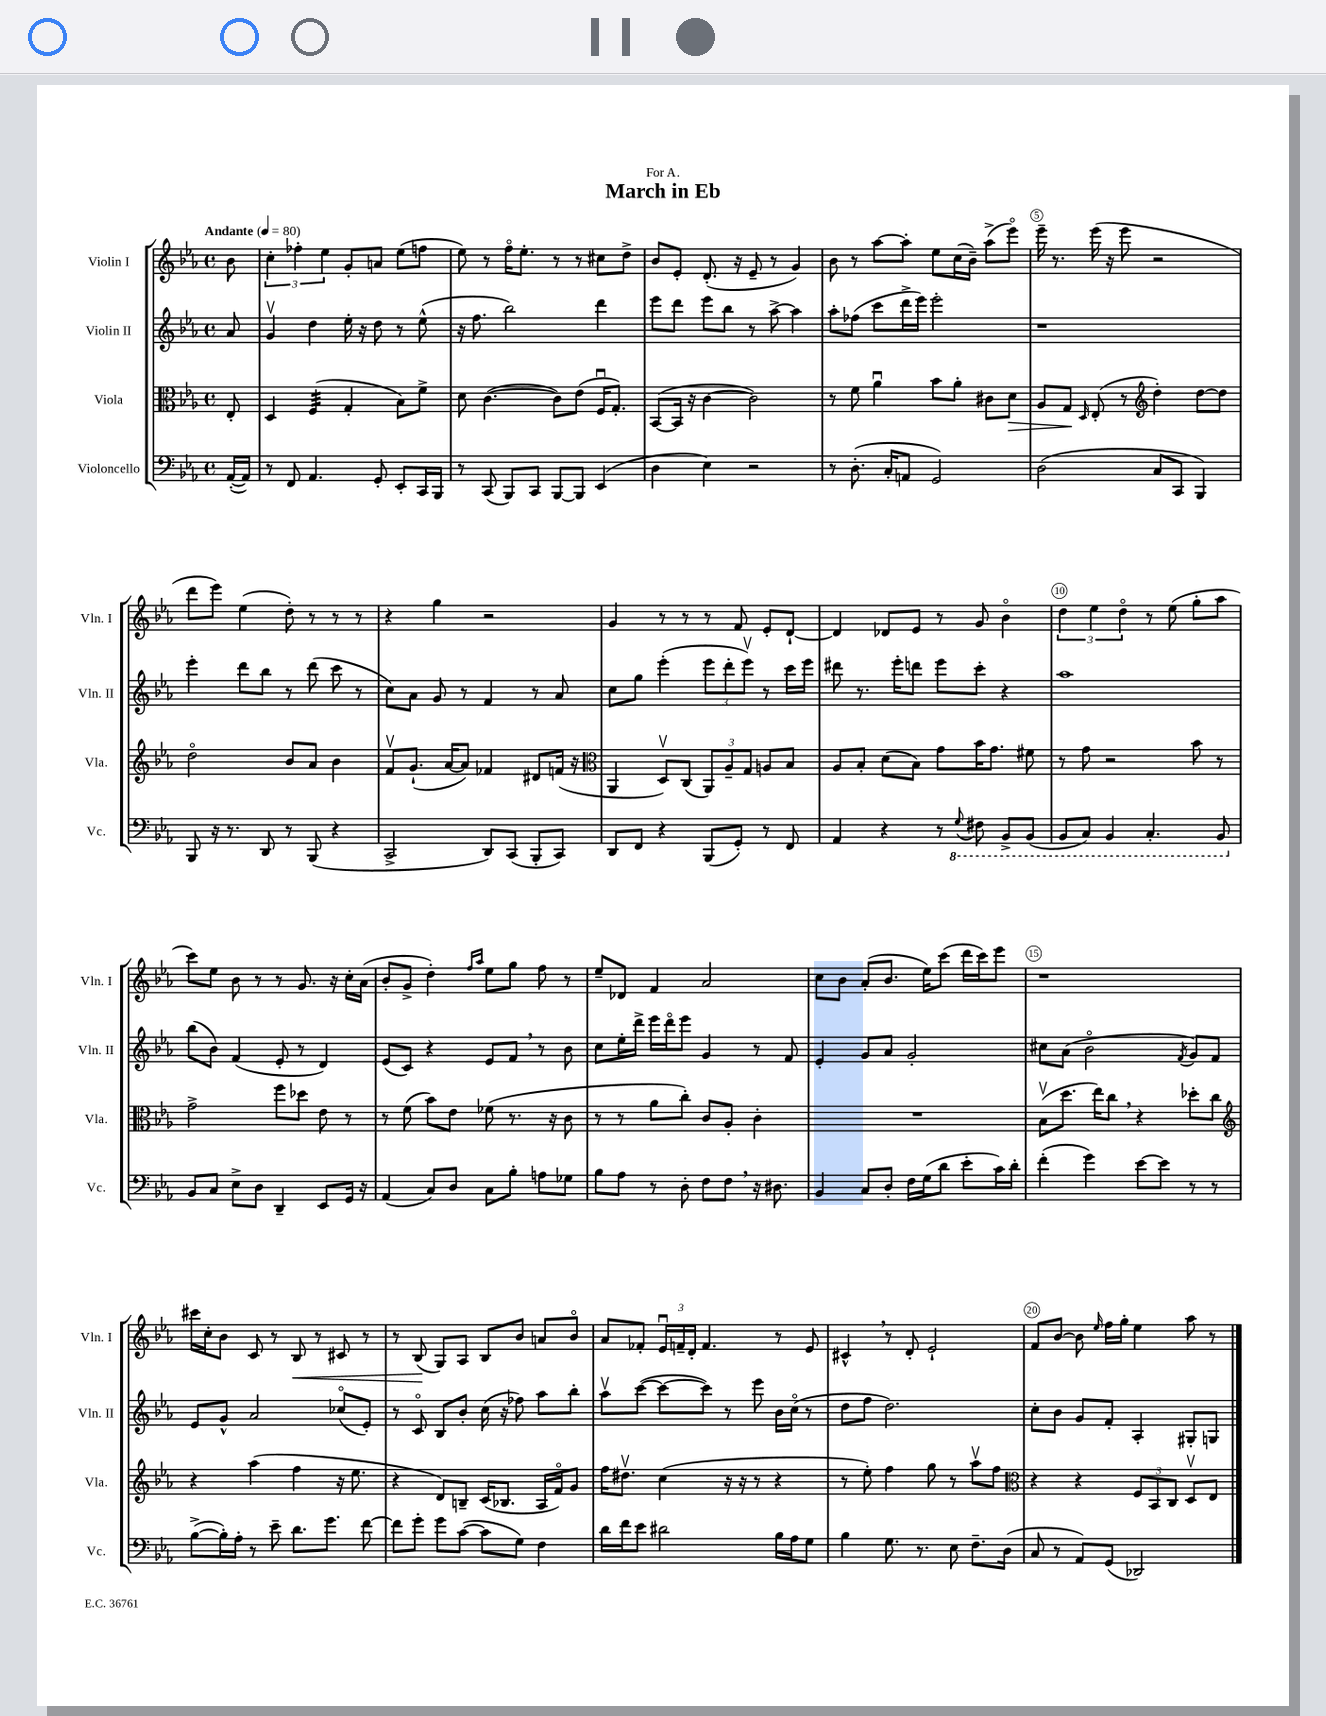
\header { title = "March in Eb" dedication = "For A." }
<<
\new StaffGroup <<
\new Staff = "s0" \with { instrumentName = "Violin I" shortInstrumentName = "Vln. I" } {
    \clef treble \key ees \major \defaultTimeSignature \time 4/4 \partial 8 \tempo "Andante" 4 = 80
    \autoBeamOff bes'8 |
    \tuplet 3/2 { c''4-. fes''4-. ees''4 } g'8[-. a'8] ees''8[( f''8] |
    ees''8) r8 f''16[\flageolet ees''8.]-. r8 r8 cis''8[ d''8]-> |
    bes'8[ ees'8]-. d'8.-.( r16 ees'8-- r8 g'4) |
    bes'8 r8 aes''8[~ aes''8]-. ees''8[ c''16( bes'16]--) aes''8[->( ees'''8]\flageolet) |
    ees'''16-- r8. ees'''16( r16 ees'''8 r2 |
    d'''8[ ees'''8]) ees''4( d''8-.) r8 r8 r8 |
    r4 g''4 r2 |
    g'4 r8 r8 r8 f'8 ees'8[-. d'8]~-! |
    d'4 des'8[ ees'8] r8 g'8 bes'4\flageolet |
    \tuplet 3/2 { d''4 ees''4 d''4\flageolet } r8 ees''8( g''8[-. aes''8] |
    c'''8[) ees''8] bes'8 r8 r8 g'8. r16 c''16[-. aes'16]( |
    bes'8[-. g'8]-> d''4-.) \grace { f''16[ aes''16] } ees''8[ g''8] f''8 r8 |
    ees''8[-- des'8] f'4 aes'2 |
    c''8[ bes'8] aes'8[-.( bes'8.] ees''16[) c'''8]( d'''16[ c'''16) ees'''8] |
    r1 |
    cis'''16[ c''16-. bes'8] c'8 r8 bes8\< r8 cis'8 r8 |
    r8 bes8\!( g8[) aes8] bes8[ bes'8] a'8[ bes'8]\flageolet |
    aes'8[ fes'8]-. \tuplet 3/2 { ees'16[\downbow f'16-- d'16]-. } f'4. r8 ees'8 |
    cis'4-^ \breathe r8 d'8-. ees'2-! |
    f'8[ bes'8]~ bes'8 \grace { ees''16 } f''16[ g''16]-. ees''4 aes''8 r8 \bar "|." |
}
\new Staff = "s1" \with { instrumentName = "Violin II" shortInstrumentName = "Vln. II" } {
    \clef treble \key ees \major \defaultTimeSignature \time 4/4 \partial 8
    \autoBeamOff aes'8 |
    g'4\upbow d''4 ees''16-. r16 d''8 r8 ees''8-^( |
    r16 f''8. bes''2) d'''4 |
    ees'''8[ d'''8] ees'''8[ bes''8] r8 aes''8~-> aes''4 |
    aes''8[-. fes''8]( c'''8[ d'''16-> ees'''16]) ees'''2-. |
    r1 |
    ees'''4-. d'''8[ bes''8] r8 d'''8( c'''8 r8 |
    c''8[) aes'8] g'8 r8 f'4 r8 aes'8 |
    c''8[ g''8] ees'''4-.( \tuplet 3/2 { ees'''8[ d'''8-. ees'''8]\upbow) } r8 c'''16[ ees'''16] |
    dis'''8 r8. ees'''16[-. d'''8] ees'''8[ c'''8]-. r4 |
    aes''1 |
    bes''8[( bes'8]) f'4( ees'8-. r8 d'4) |
    ees'8[( c'8]) r4 ees'8[ f'8] \breathe r8 bes'8 |
    c''8[ ees''16-. d'''16]-> ees'''16[ d'''16\flageolet ees'''8] g'4 r8 f'8 |
    ees'4-. g'8[ aes'8] g'2-. |
    cis''8[ aes'8]( bes'2\flageolet \acciaccatura { f'8 } g'8[) f'8] |
    ees'8[ g'8]-^ aes'2 ces''8[\flageolet( ees'8]-.) |
    r8 c'8\flageolet bes8[ bes'8]-. c''16( r16 fes''8) aes''8[ bes''8]-. |
    aes''8[\upbow c'''8]~( c'''8[~ c'''8]) r8 ees'''8 bes'16[ c''16]\flageolet( r8 |
    d''8[ f''8] d''2.) |
    c''8[-. bes'8] g'8[ f'8]-. aes4-. gis8[-. g8] \bar "|." |
}
\new Staff = "s2" \with { instrumentName = "Viola" shortInstrumentName = "Vla." } {
    \clef alto \key ees \major \defaultTimeSignature \time 4/4 \partial 8
    \autoBeamOff ees8-. |
    d4 f4:32( g4-. bes8[) f'8]-> |
    d'8 c'4.~( c'8[) ees'8]( f16[\downbow g8.]-.) |
    bes,8[~( bes,16] r16 c'4~ c'2) |
    r8 f'8 aes'4\downbow bes'8[ aes'8]-. cis'8[ d'8]\> |
    aes8[ g8]\! \grace { d16 } ees8-.( r8 \clef treble d''4-.) d''8[~ d''8] |
    d''2\flageolet bes'8[ aes'8] bes'4 |
    f'8[\upbow g'8.]-!( aes'16[~ aes'8]) fes'4 dis'8[ f'16]( r16 |
    \clef alto aes,4 d8[\upbow) c8]( \tuplet 3/2 { aes,8[) aes8-- g8] } a8[ bes8] |
    aes8[ bes8]-. d'8[( bes8]) g'8[ bes'16 g'8.] fis'8 |
    r8 g'8 r2 bes'8 r8 |
    g'2-> f''8[ des''8] ees'8 r8 |
    r8 f'8( bes'8[) ees'8] fes'8( r8. r16 c'8 |
    r8 r8 aes'8[ c''8]-.) c'8[ aes8]-. c'4-. |
    R1 |
    bes8[\upbow( d''8.] ees''16[) c''8] \breathe r4 des''8[-. c''8] |
    \clef treble r4 aes''4( f''4 r16 ees''8. |
    r4 d'8[) b8]-- c'16[( bes8.] aes16[ f'16\flageolet) g'8] |
    f''16[ dis''8.]\upbow c''4( r16 r16 r8 r4 |
    r8 ees''8-.) f''4 g''8 r8 aes''8[\upbow f''8] |
    \clef alto r4 r4 \tuplet 3/2 { f8[ bes,8 c8] } d8[\upbow ees8] \bar "|." |
}
\new Staff = "s3" \with { instrumentName = "Violoncello" shortInstrumentName = "Vc." } {
    \clef bass \key ees \major \defaultTimeSignature \time 4/4 \partial 8
    \autoBeamOff aes,16[~-.( aes,16]) |
    r8 f,8 aes,4. g,8-. ees,8[-. c,16 bes,,16] |
    r8 c,8( bes,,8[) c,8] bes,,8[~ bes,,8] ees,4( |
    d4 ees4) r2 |
    r8 d8.-.( c16[-. a,8] g,2) |
    d2( c8[ c,8] bes,,4) |
    bes,,8 r16 r8. d,8 r8 bes,,8( r4 |
    c,2-> d,8[) c,8]( bes,,8[-. c,8]) |
    d,8[ f,8] r4 bes,,8[( g,8]-.) r8 f,8 |
    aes,4 r4 r8 \ottava #-1 \appoggiatura { g,8 } fis,8 bes,,8[-> bes,,8]( |
    bes,,8[ c,8]) bes,,4 c,4.-. bes,,8 \ottava #0 |
    bes,8[ c8] ees8[-> d8] d,4-- ees,8[ g,16] r16 |
    aes,4( c8[) d8] c8[ bes8]-. a8[ ges8] |
    bes8[ aes8] r8 d8-. f8[ f8] \breathe r16 dis8. |
    bes,4 c8[ d8]-. f16[ g16( d'8] ees'8[-. c'16) d'16]-. |
    f'4-.( g'4) ees'8[~ ees'8] r8 r8 |
    bes8[~->( bes16-.) aes16]-. r8 ees'8-- d'8.[ g'8.] f'8~ |
    f'8[ g'8]-. g'8[ c'8]~( c'8[ g8]) f4 |
    d'16[ f'16 ees'8] dis'2 bes16[ aes16 g8] |
    bes4 g8. r8. ees8 f8.[-- d16]( |
    c8 r8 aes,8[) g,8]( des,2) \bar "|." |
}
>>
>>
\layout { \context { \Score \override BarNumber.break-visibility = ##(#f #t #t) barNumberVisibility = #(every-nth-bar-number-visible 5) \override BarNumber.stencil = #(make-stencil-circler 0.1 0.3 ly:text-interface::print) } }
